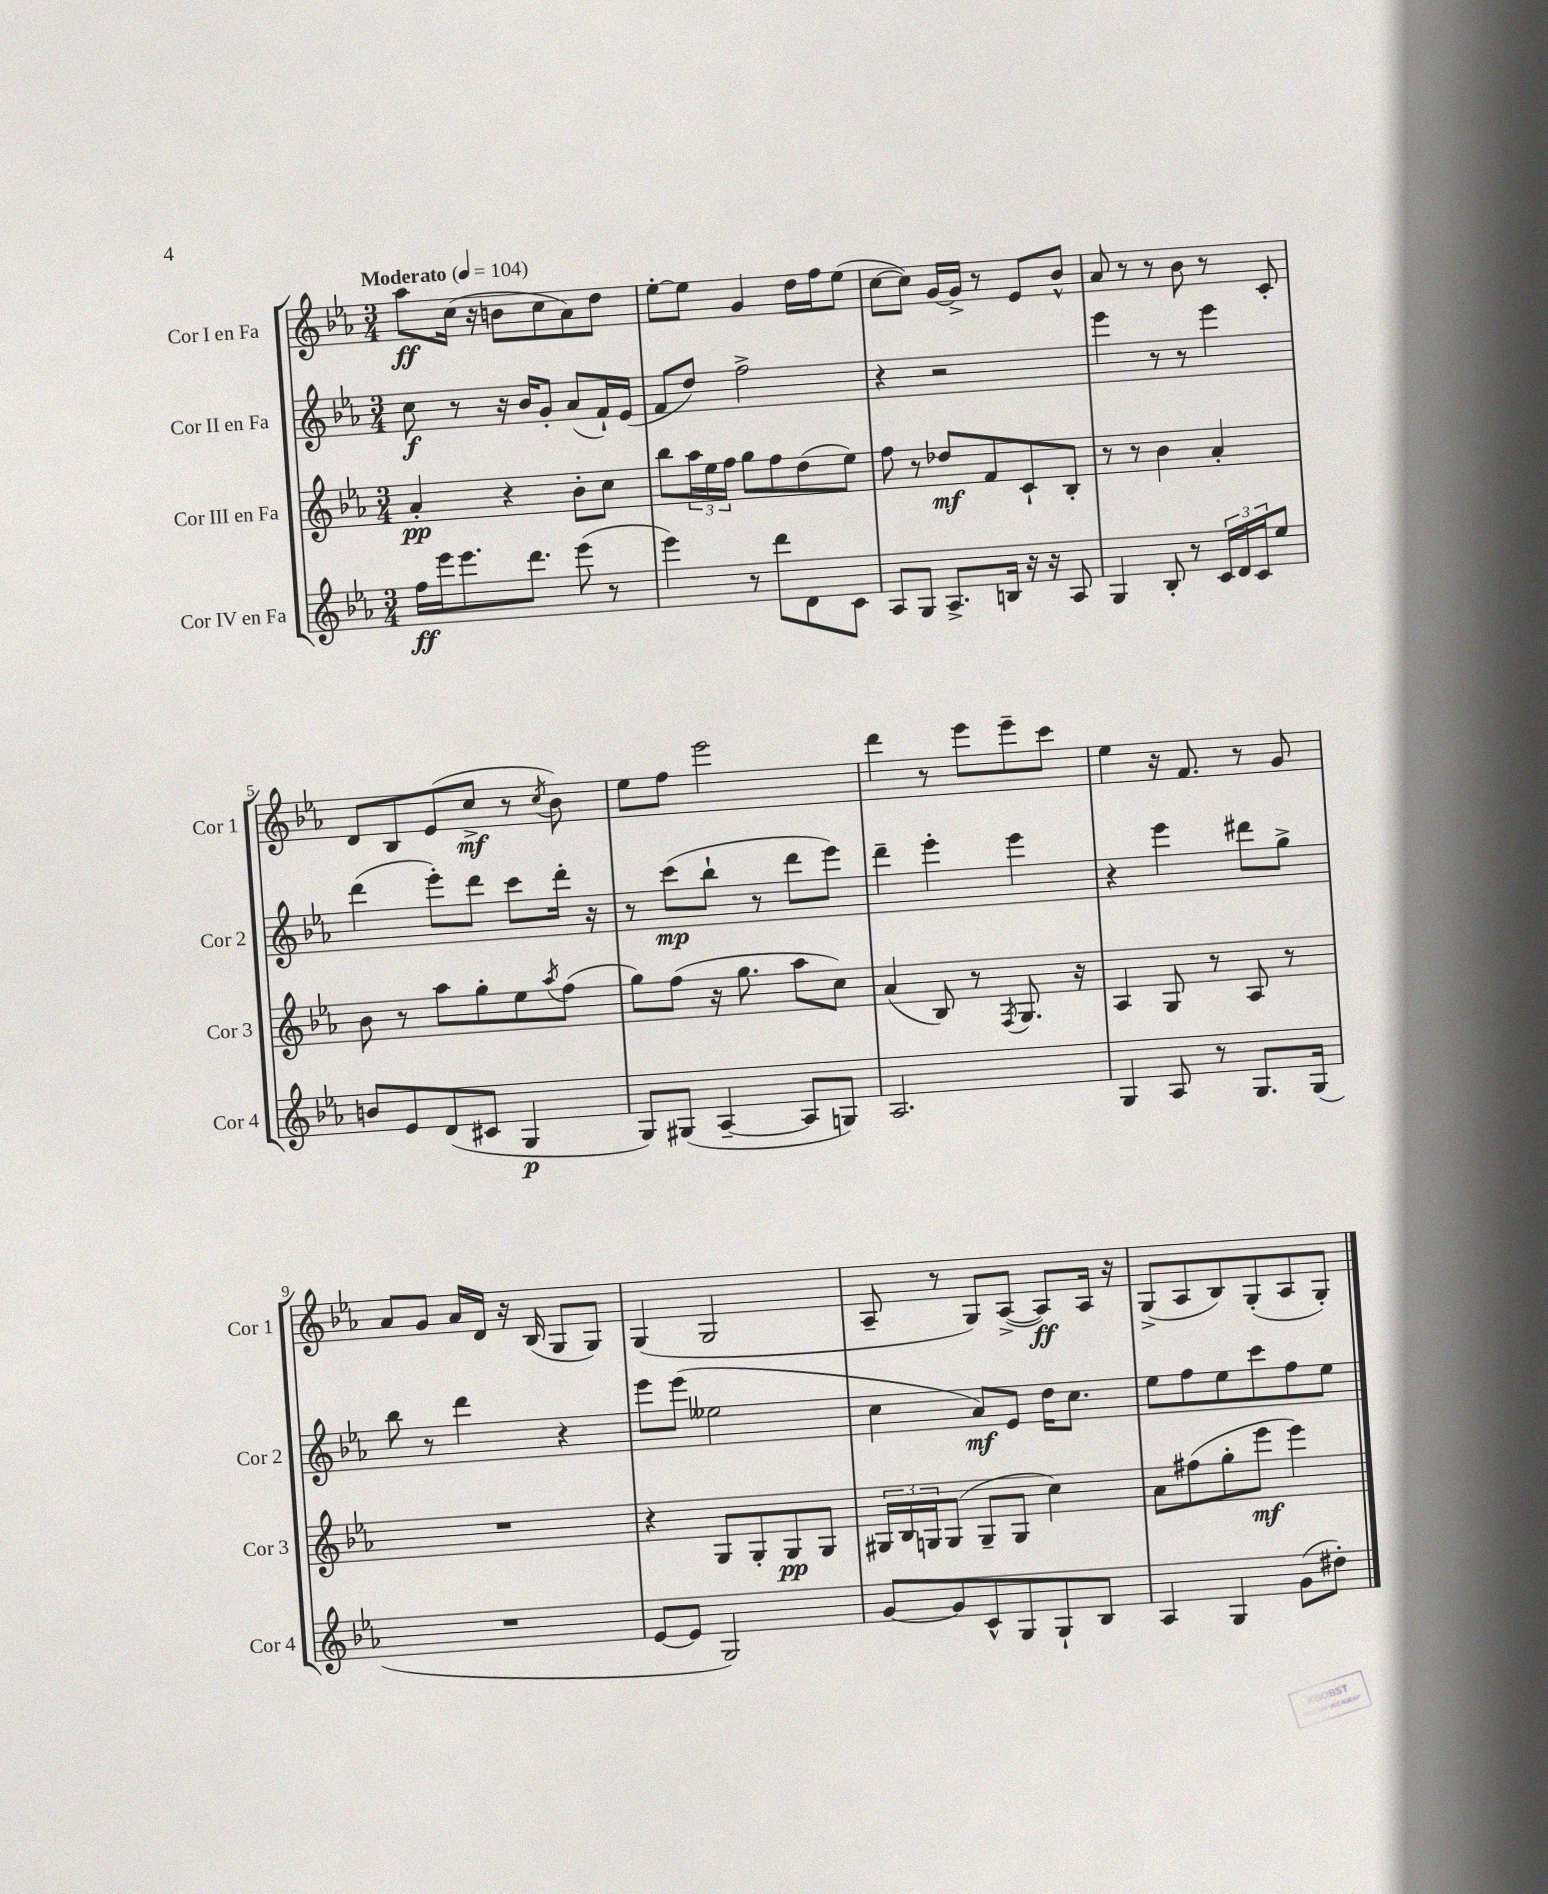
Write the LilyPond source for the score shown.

<<
\new StaffGroup <<
\new Staff = "s0" \with { instrumentName = "Cor I en Fa" shortInstrumentName = "Cor 1" } {
    \clef treble \key ees \major \numericTimeSignature \time 3/4 \tempo "Moderato" 4 = 104
    aes''8\ff c''16( r16 b'8 c''8 aes'8) d''8 |
    ees''8~-. ees''8 g'4 d''16 f''16 ees''8( |
    c''8~ c''8) g'16~ g'16-> r8 ees'8 bes'8-^ |
    aes'8 r8 r8 bes'8 r8 c'8-. |
    d'8 bes8 ees'8( c''8->\mf r8 \acciaccatura { c''8 } bes'8) |
    ees''8 f''8 ees'''2 |
    d'''4 r8 ees'''8 ees'''8-- c'''8 |
    ees''4 r16 f'8. r8 g'8 |
    aes'8 g'8 aes'16 d'16 r16 bes16( g8 g8) |
    g4( g2 |
    aes8-- r8 g8) aes8~->( aes8\ff) aes16 r16 |
    g8->( aes8 bes8) g8-.( aes8 g8-.) \bar "|." |
}
\new Staff = "s1" \with { instrumentName = "Cor II en Fa" shortInstrumentName = "Cor 2" } {
    \clef treble \key ees \major \numericTimeSignature \time 3/4
    c''8\f r8 r16 bes'16 g'8-. aes'8( f'16-!) ees'16( |
    f'8 d''8) f''2-> |
    r4 r2 |
    ees'''4 r8 r8 ees'''4 |
    d'''4( ees'''8-.) d'''8 c'''8 d'''16-. r16 |
    r8 c'''8\mp( bes''8-! r8 d'''8 ees'''8) |
    d'''4-- ees'''4-. ees'''4 |
    r4 ees'''4 dis'''8 g''8-> |
    bes''8 r8 d'''4 r4 |
    ees'''8 ees'''8( eeses''2 |
    c''4 aes'8\mf) ees'8 d''16 c''8. |
    ees''8 f''8 ees''8 c'''8 f''8 ees''8 \bar "|." |
}
\new Staff = "s2" \with { instrumentName = "Cor III en Fa" shortInstrumentName = "Cor 3" } {
    \clef treble \key ees \major \numericTimeSignature \time 3/4
    aes'4-.\pp r4 bes'8-. c''8 |
    bes''8 \tuplet 3/2 { aes''16 ees''16 f''16 } g''8 f''8 d''8( ees''8) |
    f''8 r8 des''8\mf f'8 c'8-! bes8-. |
    r8 r8 bes'4 aes'4-. |
    bes'8 r8 aes''8 g''8-. ees''8 \acciaccatura { aes''8 } f''8( |
    g''8) f''8( r16 g''8. aes''8 c''8) |
    aes'4( bes8) r8 \acciaccatura { f8 } g8. r16 |
    aes4 g8 r8 aes8 r8 |
    R2. |
    r4 g8 g8-. g8\pp g8 |
    \tuplet 3/2 { gis16 bes16 g16 } g8( g8-- g8 c''4) |
    aes'8 fis''8( g''8-. ees'''8\mf ees'''4) \bar "|." |
}
\new Staff = "s3" \with { instrumentName = "Cor IV en Fa" shortInstrumentName = "Cor 4" } {
    \clef treble \key ees \major \numericTimeSignature \time 3/4
    f''16\ff ees'''16 ees'''8. d'''8. ees'''8( r8 |
    ees'''4) r8 d'''8 d'8 c'8 |
    aes8 g8 aes8.-> b16 r16 r16 aes8 |
    g4 bes8-. r8 \tuplet 3/2 { c'16 d'16 c'16 } ees''8 |
    b'8 ees'8 d'8( cis'8 g4\p |
    g8) gis8( aes4~-- aes8 g8) |
    aes2. |
    g4 aes8 r8 g8. g16( |
    R2. |
    ees'8~ ees'8 g2) |
    g'8~ g'8 c'8-^ g8 g8-! bes8 |
    aes4 g4 g'8( dis''8-.) \bar "|." |
}
>>
>>
